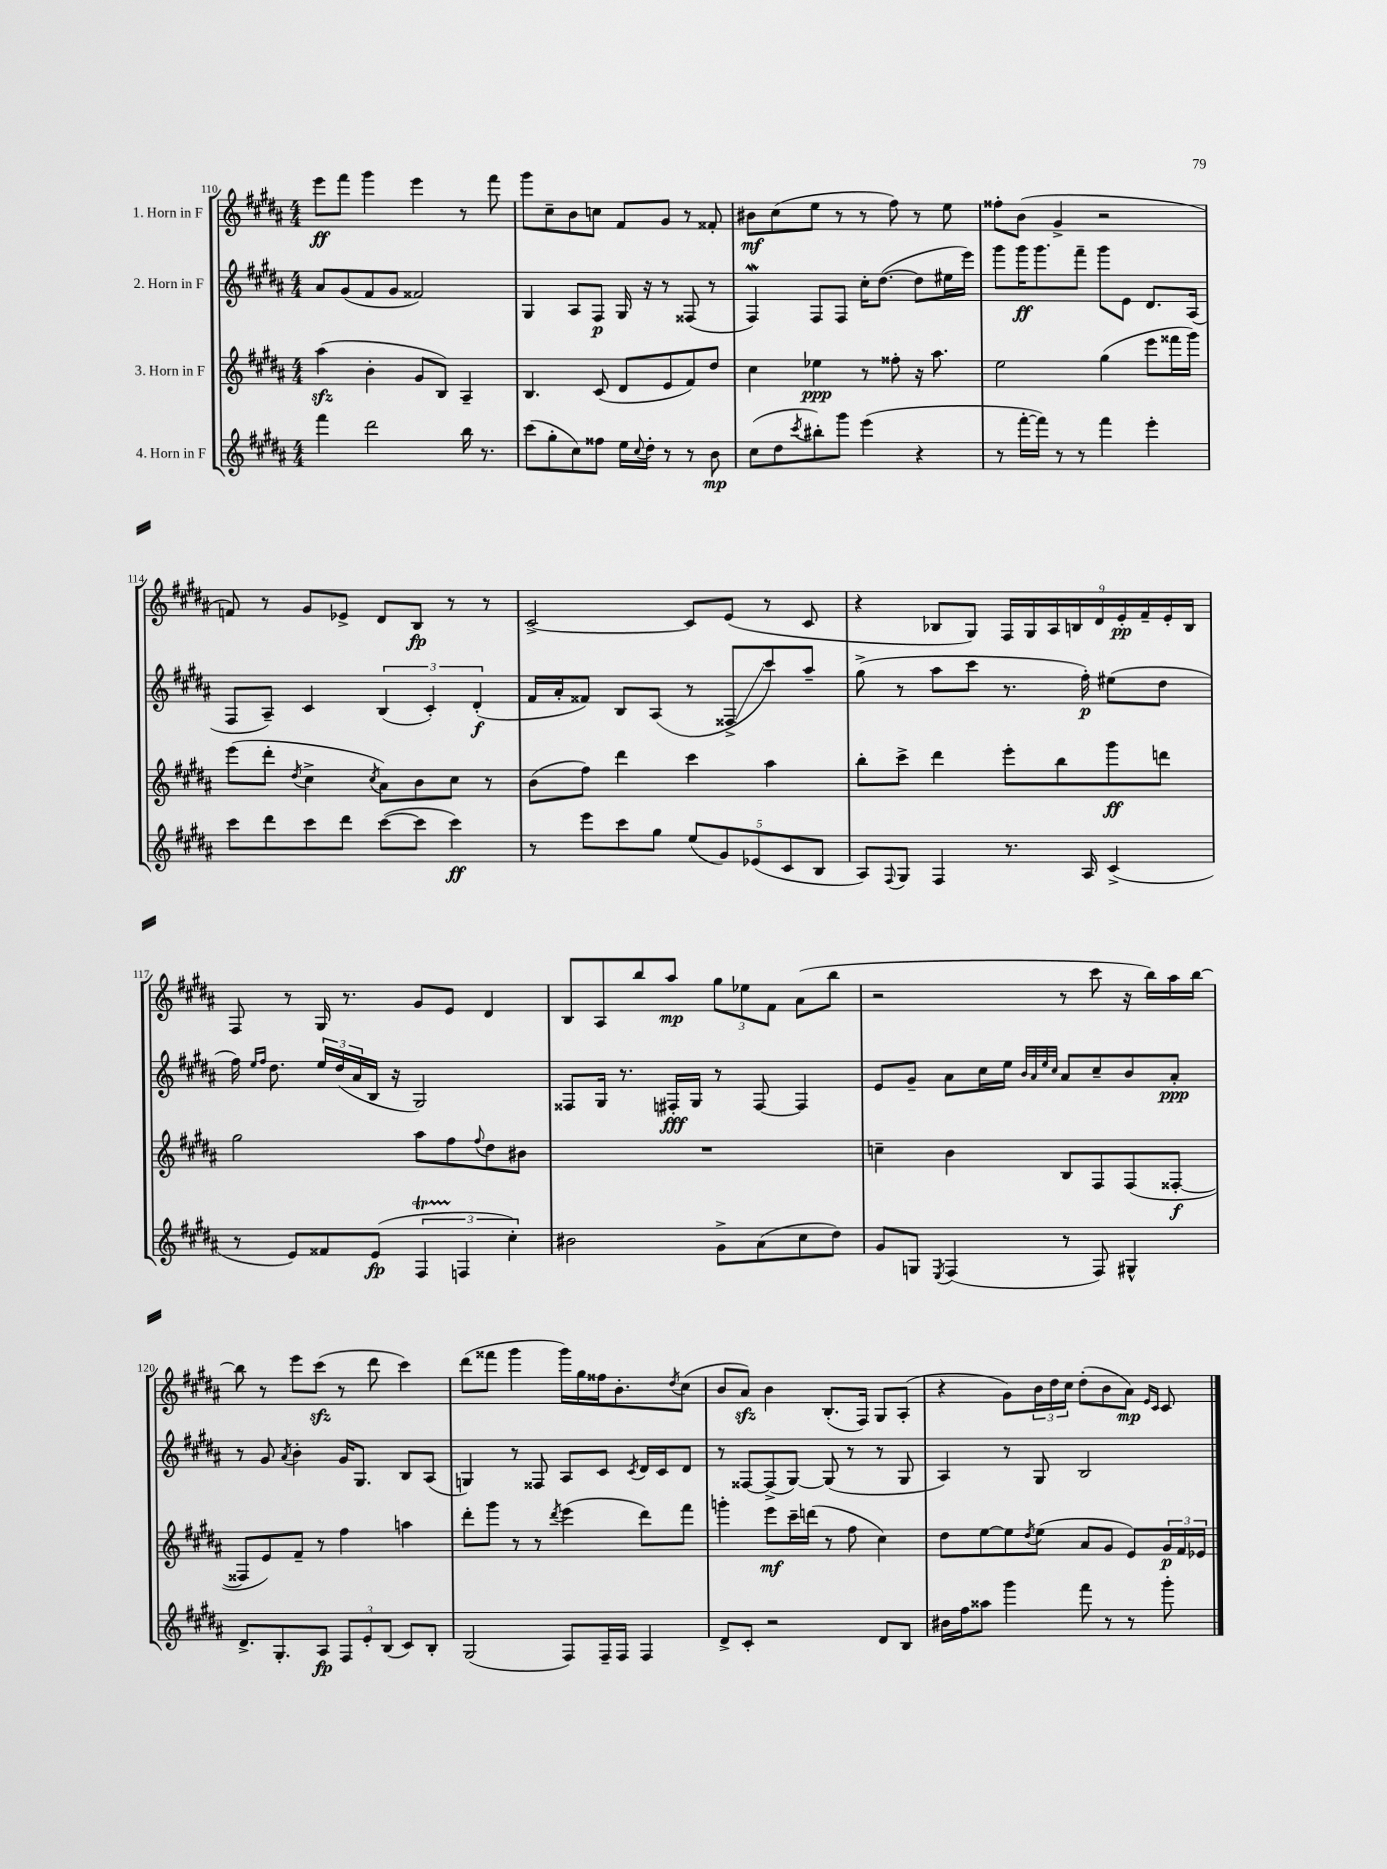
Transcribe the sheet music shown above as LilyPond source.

<<
\new StaffGroup <<
\new Staff = "s0" \with { instrumentName = "1. Horn in F" } {
    \clef treble \key b \major \numericTimeSignature \time 4/4
    e'''8\ff fis'''8 gis'''4 e'''4 r8 fis'''8 |
    gis'''8 cis''8-- b'8 c''8 fis'8 gis'8 r8 fisis'8-. |
    bis'8\mf cis''8( e''8 r8 r8 fis''8) r8 e''8 |
    fisis''8-. b'8( gis'4-> r2 |
    f'8) r8 gis'8 ees'8-> dis'8 b8\fp r8 r8 |
    cis'2~-> cis'8 e'8( r8 cis'8 |
    r4 bes8 gis8) \tuplet 9/8 { fis16 gis16 ais16 b16 dis'16 e'16-.\pp fis'16-- e'16-. b16 } |
    fis8 r8 gis16 r8. gis'8 e'8 dis'4 |
    b8 ais8 b''8 ais''8\mp \tuplet 3/2 { gis''8 ees''8 fis'8 } ais'8( b''8 |
    r2 r8 cis'''8 r16 b''16) ais''16 b''16~ |
    b''8 r8 e'''8 cis'''8\sfz( r8 dis'''8 cis'''4) |
    dis'''8( fisis'''8 gis'''4 gis'''16) gis''16 fisis''16 b'8.-. \acciaccatura { dis''8 } cis''8( |
    b'8 ais'8\sfz) b'4 b8.-.( fis16) gis8 ais8-.( |
    r4 gis'8) \tuplet 3/2 { b'16 dis''16 cis''16 } dis''8-.( b'8 ais'8\mp) \grace { e'16 cis'16 } cis'8 \bar "|." |
}
\new Staff = "s1" \with { instrumentName = "2. Horn in F" } {
    \clef treble \key b \major \numericTimeSignature \time 4/4
    ais'8 gis'8( fis'8 gis'8 fisis'2) |
    gis4 ais8 fis8\p gis16 r16 r8 fisis8( r8 |
    fis4\mordent) fis8 fis8 cis''16-. dis''8.~( dis''8 eis''16 e'''16) |
    gis'''8 gis'''16\ff gis'''8. fis'''8-- gis'''8 e'8 dis'8. ais16( |
    fis8 ais8--) cis'4 \tuplet 3/2 { b4( cis'4-.) dis'4-.\f( } |
    fis'16 ais'16-. fisis'8) b8 ais8( r8 fisis8->\glissando cis'''8) ais''8-- |
    gis''8->( r8 ais''8 cis'''8 r8. fis''16-.\p) eis''8( dis''8 |
    fis''16) \grace { e''16 fis''16 } dis''8. \tuplet 3/2 { e''16 dis''16( ais'16 } b16 r16 gis2) |
    fisis8 gis16 r8. fis16-.\fff gis16 r8 fis8~ fis4 |
    e'8 gis'8-- ais'8 cis''16 e''16 \grace { b'32 ais'32 e''32 cis''32 } ais'8 cis''8-- b'8 ais'8-.\ppp |
    r8 gis'8 \acciaccatura { ais'8 } b'4-. gis'16 gis8. b8 ais8( |
    g4) r8 fisis8 ais8 cis'8 \acciaccatura { cis'8 } dis'16 cis'16 dis'8 |
    r8 fisis8~ fisis8->( gis8~) gis8( r8 r8 gis8 |
    ais4) r8 gis8 b2 \bar "|." |
}
\new Staff = "s2" \with { instrumentName = "3. Horn in F" } {
    \clef treble \key b \major \numericTimeSignature \time 4/4
    ais''4\sfz( b'4-. gis'8 b8) ais4-- |
    b4. cis'8( dis'8 e'8 fis'8) dis''8 |
    cis''4 ees''4\ppp r8 fisis''8-. r16 ais''8. |
    e''2 gis''4( e'''8 fisis'''16 gis'''16) |
    e'''8( dis'''8-. \acciaccatura { dis''8 } cis''4-> \acciaccatura { cis''8 } ais'8) b'8 cis''8 r8 |
    b'8( fis''8) dis'''4 cis'''4 ais''4 |
    b''8-. cis'''8-> dis'''4 e'''8-. b''8 gis'''8\ff d'''8 |
    gis''2 ais''8 fis''8 \appoggiatura { fis''8 } dis''8 bis'8 |
    R1 |
    c''4-- b'4 b8 fis8 fis8( fisis8~-.\f |
    fisis8 e'8) fis'8-- r8 fis''4 a''4 |
    dis'''8-. gis'''8 r8 r8 \acciaccatura { dis'''8 } e'''4( dis'''8) fis'''8 |
    g'''4-. e'''8\mf cis'''16-- d'''16( r8 fis''8 cis''4) |
    dis''8 e''8~ e''8 \acciaccatura { dis''8 } e''8( ais'8 gis'8 e'8) \tuplet 3/2 { gis'16\p fis'16 ees'16 } \bar "|." |
}
\new Staff = "s3" \with { instrumentName = "4. Horn in F" } {
    \clef treble \key b \major \numericTimeSignature \time 4/4
    fis'''4 dis'''2 b''16 r8. |
    cis'''8( gis''8-. cis''8) fisis''8 e''16 \appoggiatura { cis''8 } dis''16-. r8 r8 b'8\mp |
    cis''8( dis''8 \acciaccatura { cis'''8 } bis''8-.) gis'''8 e'''4( r4 |
    r8 fis'''16~-. fis'''16) r8 r8 fis'''4 e'''4-. |
    cis'''8 dis'''8 cis'''8 dis'''8 cis'''8~( cis'''8 cis'''4\ff) |
    r8 e'''8 cis'''8 gis''8 \tuplet 5/4 { e''8( gis'8) ees'8( cis'8 b8 } |
    ais8) \appoggiatura { fis8 } gis8 fis4 r8. ais16 cis'4->( |
    r8 e'8) fisis'8 e'8\fp( \tuplet 3/2 { fis4\startTrillSpan f4\stopTrillSpan cis''4-.) } |
    bis'2 gis'8-> ais'8( cis''8 dis''8) |
    gis'8 g8 \acciaccatura { e8 } fis4( r8 fis8) gis4-^ |
    dis'8.-> gis8.-. ais8\fp \tuplet 3/2 { fis8 e'8-. b8( } cis'8) b8-. |
    gis2( fis8) fis16-- fis16 fis4 |
    dis'8-> cis'8-. r2 dis'8 b8 |
    bis'16 fis''16 aisis''8 gis'''4 fis'''8 r8 r8 gis'''8-. \bar "|." |
}
>>
>>
\layout { \context { \Score currentBarNumber = #110 } }
